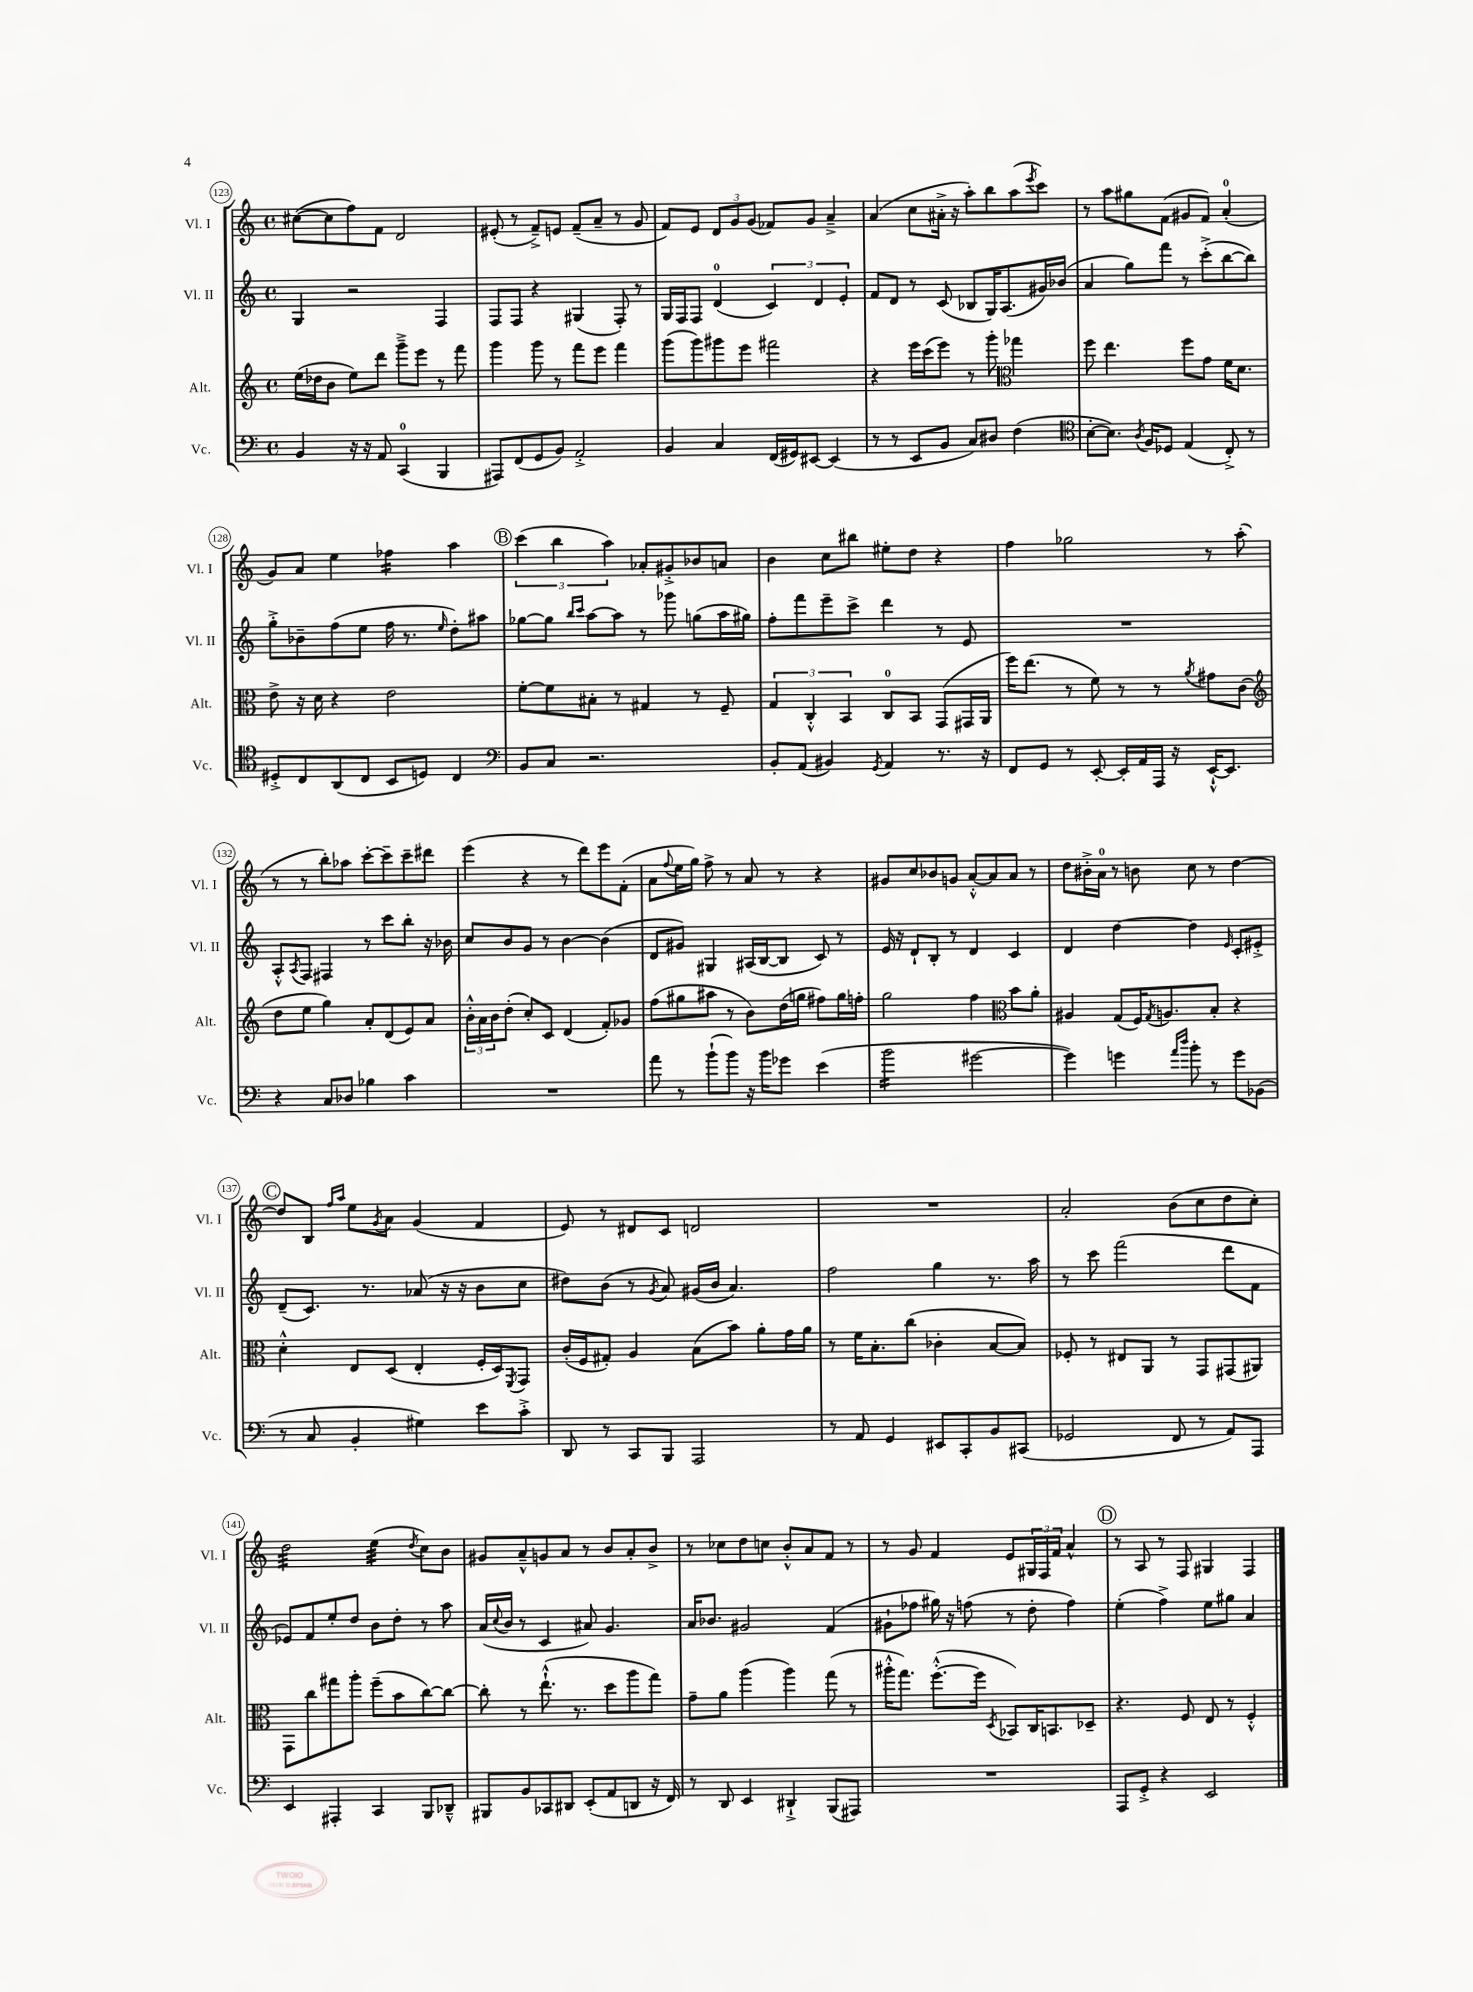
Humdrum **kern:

**kern	**kern	**kern	**kern
*staff4	*staff3	*staff2	*staff1
*clefF4	*clefG2	*clefG2	*clefG2
*k[]	*k[]	*k[]	*k[]
*M4/4	*M4/4	*M4/4	*M4/4
*met(c)	*met(c)	*met(c)	*met(c)
4BB	(16ee	4G	([8cc#
.	16dd-	.	.
.	8b	.	8cc#]
16r	8ee)	2r	8ff)
16r	.	.	.
8AA	8ddd	.	8f
(4CC	8ggg~^	.	2d
.	8eee	.	.
4BBB	8r	4F	.
.	8fff	.	.
=	=	=	=
8AAA#)	4ggg	8F	(8e#'
(8FF	.	8F	8r
8GG	8ggg	4r	8f~^)
8BB)	8r	.	8e
2AA'^	8fff	(4G#	(8f~
.	8eee	.	8a~
.	4fff	8F')	8r
.	.	8r	8g
=	=	=	=
4BB	(8ggg	16G	8f)
.	.	16F	.
.	8ggg)	8F	8e
4C	8ggg#	(4d	12d
.	.	.	12g
.	8eee	.	.
.	.	.	(12g
(16FF	2fff#	6c)	8f-)
16GG#)	.	.	.
[8EE#	.	.	8g
.	.	6d	.
(4EE#]	.	.	4a~^
.	.	6e'	.
=	=	=	=
8r	4r	8f	(4a
8r	.	8d	.
8EE	16eee	8r	8cc
.	(16ccc	.	.
8BB	8eee)	(8c	16a#'^
.	.	.	16r
8C)	8r	8B-	8aa')
8D#	8ggg'	16G)	8bb
.	.	(8.A	.
*	*clefC3	*	*
(4F	4gg-	.	(8aa
.	.	.	8qeee
.	.	16g#)	8ccc)
.	.	(16b-	.
=	=	=	=
*clefC4	*	*	*
[8B'	8ff	4a	8r
8.B])	4.ee	.	8aa
.	.	8gg)	8gg#
8qA	.	.	.
16F	.	.	.
8D-	.	8fff	(8f
(4E	8ff	8r	8g#
.	8g	(8ccc'^	8f)
8C'^)	16f	[8bb	(4a'
.	8.d	.	.
8r	.	8bb])	.
=	=	=	=
8D#'^	8e^	8gg'^	8g)
8C	16r	8b-~	8a
.	16d	.	.
(8AA	4r	(8ff	4ee
8C	.	8ee	.
8BB	2e	16ff	4ff-
.	.	8.r	.
8D)	.	.	.
.	.	16qqee	.
4C	.	8dd')	4aa
.	.	8aa#	.
=	=	=	=
*clefF4	*	*	*
8BB	[8f'	[8gg-	(6ccc
8C	8f]	8gg-]	.
.	.	.	6bb
.	.	16qqbb	.
.	.	16qqccc	.
2.r	8B#'	[8aa	.
.	.	.	6aa)
.	8r	8aa]	.
.	4G#	8r	8a-'
.	.	8ggg-	8g#'^
.	8r	(8gg	8b-
.	8F~	16aa	8a
.	.	16gg#)	.
=	=	=	=
8BB'	6G	8ff'	4b
(8AA	.	8fff	.
.	6C'^^	.	.
4BB#)	.	8eee~	8cc
.	6BB	.	.
.	.	8ccc^	8bb#
8qGG	.	.	.
4AA	8C	4ddd	8ee#'
.	8BB	.	8dd
8.r	(8GG	8r	4r
.	16GG#	8e	.
16r	16AA	.	.
=	=	=	=
8FF	16ff)	1r	4ff
.	(8.ee	.	.
8GG	.	.	.
8r	8r	.	2gg-
[8EE'	8f)	.	.
16EE']	8r	.	.
16AA	.	.	.
16AAA	8r	.	.
16r	.	.	.
.	8qa	.	.
[16EE`^^	8g#	.	8r
8.EE]	.	.	.
.	(8c	.	(8aa'
=	=	=	=
*	*clefG2	*	*
4r	8dd	8A'^^	8r
.	.	8qA	.
.	8ee	8F	8r
8C	4gg)	4F#	8bb')
8D-	.	.	8aa-
4B-	8a'	8r	[8ccc'
.	(8d	8ccc	8ccc~]
4c	8e)	8bb'	8ccc~
.	8a	16r	8ddd#
.	.	16b-	.
=	=	=	=
1r	24b'^^	8cc	(4eee
.	24a	.	.
.	24b	.	.
.	(8dd'	8b	.
.	8cc')	8g	4r
.	8c	8r	.
.	(4d	[4b	8r
.	.	.	8ddd)
.	8f')	(4b]	8eee
.	8g-	.	(8f'
=	=	=	=
8a	(8ff	8d	8a
.	.	.	8qqff
8r	8gg#	8g#)	16ee
.	.	.	16gg)
(8b`	8aa#	4G#	8ff^
8b)	8r	.	8r
16r	8b)	(16A#	8a
16b	.	[16B	.
8g-	(16dd	8B]	8r
.	16gg	.	.
(4e	8ff#)	8c)	4r
.	16gg	8r	.
.	16ff'	.	.
=	=	=	=
2b	2gg	16e	8g#
.	.	16r	.
.	.	8d`	8cc
.	.	8B'	8b-
.	.	8r	8g
[2g#	4ff	4d	[8a'^^
.	.	.	8a]
*	*clefC3	*	*
.	8b	4c	8a
.	8a'	.	8r
=	=	=	=
4g#])	4A#	4d	8dd
.	.	.	16b#'^
.	.	.	16a
4g	(8G	[4dd	8r
.	16F)	.	8b
.	8qG	.	.
.	8.A	.	.
16qqa	.	.	.
16qqdd	.	.	.
8b'	.	4dd]	8cc
8r	8B'	.	8r
.	.	16qqe	.
8g	4r	8c'	[4dd
(8BB-	.	8e#'^	.
=	=	=	=
8r	4d'^^	(8d~	8dd]
8C	.	8.c)	8B
.	.	.	16qqff
.	.	.	16qqaa
4BB'	8E	.	8ee
.	.	8.r	.
.	.	.	8qg
.	(8D	.	8a
4G#)	4E'	(8a-	(4g
.	.	16r	.
.	.	16r	.
8e	16F'	8b	4f
.	16D)	.	.
.	8qFF	.	.
8c'^	8GG	8cc	.
=	=	=	=
8DD	(16c'	8dd#)	8e)
.	16F	.	.
8r	8G#')	(8b	8r
8CC	4A	8r	8d#
.	.	8qg	.
8BBB	.	8a)	8c
2AAA	(8B	(16g#	2d
.	.	16b	.
.	8b)	4.a)	.
.	8a'	.	.
.	16g	.	.
.	16a	.	.
=	=	=	=
8r	8r	2ff	1r
8AA	16f	.	.
.	8.B'	.	.
4GG	.	.	.
.	(8cc	.	.
8EE#	4c-'	4gg	.
8CC'	.	.	.
8BB	[8B	8.r	.
(8CC#	8B])	.	.
.	.	16aa	.
=	=	=	=
2GG-	8F-'	8r	2a'
.	8r	8ccc	.
.	8E#	(2fff	.
.	8AA	.	.
8FF	8r	.	(8b
8r	8GG	.	8cc
8AA)	(8GG#	8ddd	8dd
8AAA	8AA#)	8f	8cc')
=	=	=	=
4EE	8GG	8e-)	2dd
.	8cc	8f	.
4AAA#'	8gg#	8ee'	.
.	8aa'	8dd	.
4CC	(8ff~	8b	(4ee
.	8b	8dd'	.
.	.	.	8qdd
8BBB	[8cc)	8r	8cc)
8DD-~^^	8cc_	8aa	8b
=	=	=	=
8BBB#	8cc']	(16a	8g#
.	.	8qqcc	.
.	.	16b	.
8BB	8r	8r	8a~^^
8CC-	(8.ee`^^	4c	8g
8DD#	.	.	8a
.	8.r	.	.
(8EE'	.	8a#)	8r
8AA	8dd	4.g	8b
8DD	8aa	.	8a'
16r	8gg)	.	8b^
16FF)	.	.	.
=	=	=	=
8r	8g~	16a	8r
.	.	8.b-	.
8DD	8a	.	8cc-
4EE	(4aa	2g#	8dd
.	.	.	8cc
4DD#`^	4aa)	.	8b'^^
.	.	.	8a
(8BBB	(8gg	(4f	8f
8AAA#)	8r	.	8r
=	=	=	=
1r	16aa#'^^	8g#`	8r
.	8.gg)	.	.
.	.	8ff-	8g
.	([8.ff'^^	16gg#)	4f
.	.	16r	.
.	.	(8ff	.
.	16ff]	.	.
.	8qD	.	.
.	8BB-)	8r	8e
.	16C	8dd'	24G#
.	.	.	24F
.	8.BB	.	.
.	.	.	24f
.	.	4ff)	4a^^
.	8D-~	.	.
=	=	=	=
8AAA	4.r	(4ee'	8r
8GG'^	.	.	8A
4r	.	4ff^)	8r
.	8F	.	8F
2EE	8E	8ee	4G#
.	8r	8gg#	.
.	4F'^^	4a	4F
==	==	==	==
*-	*-	*-	*-
